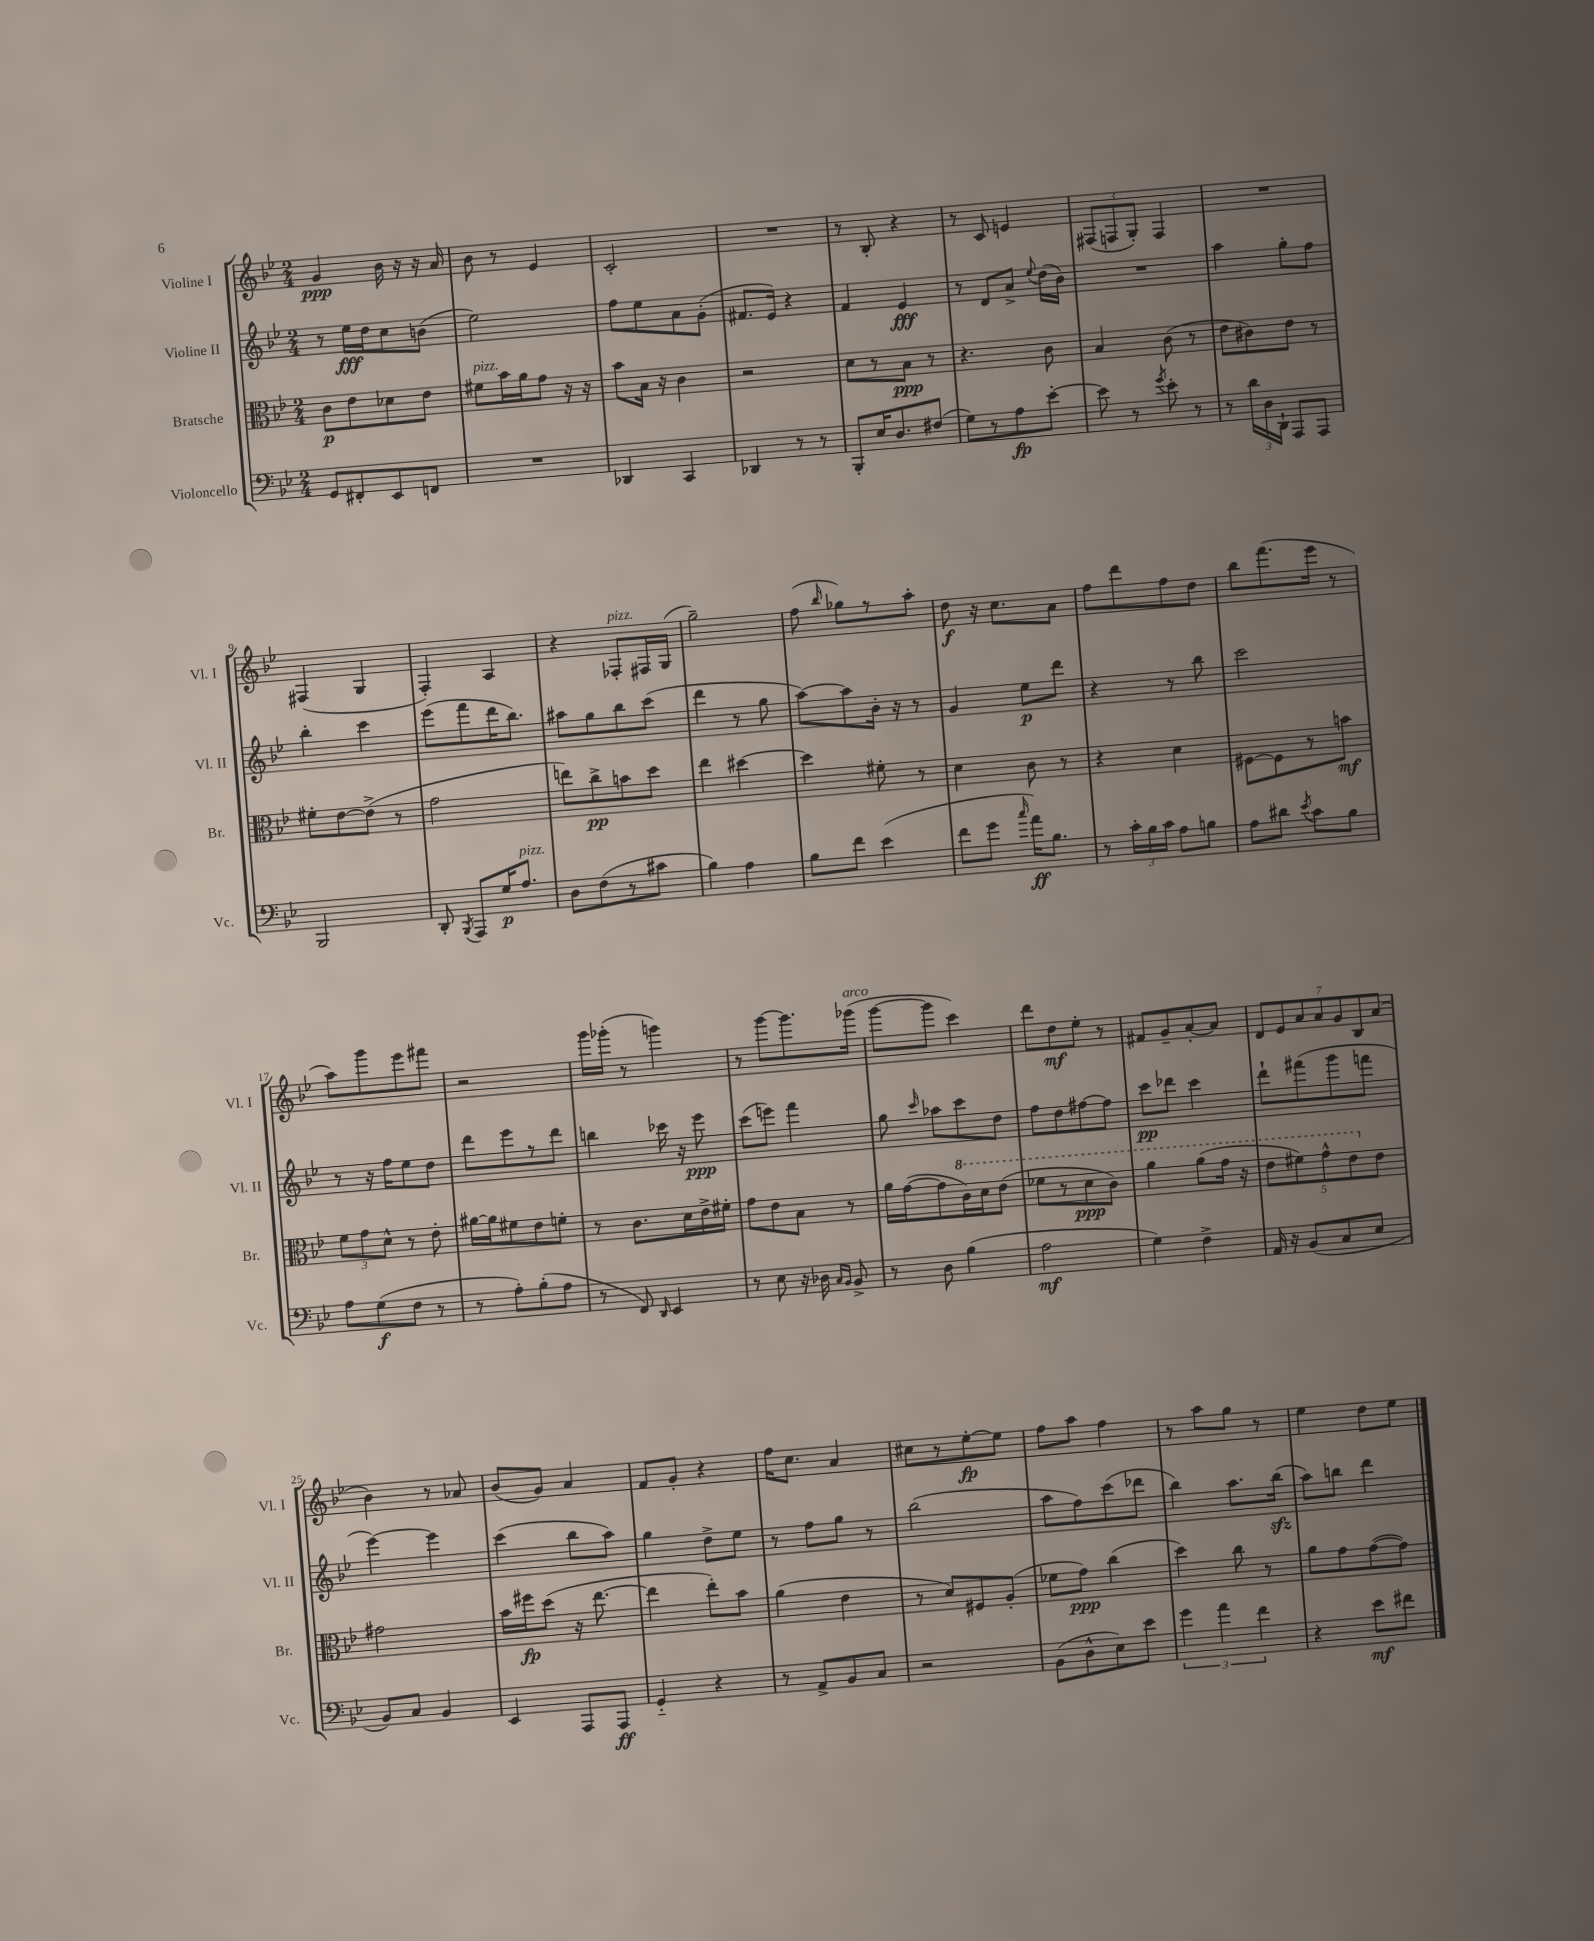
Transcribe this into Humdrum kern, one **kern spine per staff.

**kern	**dynam	**kern	**dynam	**kern	**dynam	**kern	**dynam
*part4	*part4	*part3	*part3	*part2	*part2	*part1	*part1
*staff4	*staff4	*staff3	*staff3	*staff2	*staff2	*staff1	*staff1
*I"Violoncello	*	*I"Bratsche	*	*I"Violine II	*	*I"Violine I	*
*I'Vc.	*	*I'Br.	*	*I'Vl. II	*	*I'Vl. I	*
*clefF4	*	*clefC3	*	*clefG2	*	*clefG2	*
*k[b-e-]	*	*k[b-e-]	*	*k[b-e-]	*	*k[b-e-]	*
*M2/4	*	*M2/4	*	*M2/4	*	*M2/4	*
=1	=1	=1	=1	=1	=1	=1	=1
8GG/L	.	8c\L	p	8r	.	4g/	ppp
8FF#X'/	.	8e-\	.	16ee-\LL	fff	.	.
.	.	.	.	16dd\J	.	.	.
8EE-/	.	8d-X\	.	8cc\	.	16b-\	.
.	.	.	.	.	.	16r	.
8FFn/J	.	8e-\J	.	(8bn\J	.	16r	.
.	.	.	.	.	.	16a/	.
=2	=2	=2	=2	=2	=2	=2	=2
!	!	!LO:TX:a:i:t=pizz.	!	!	!	!	!
2r	.	8f#X\L	.	2ee-\)	.	8b-\	.
.	.	16b-\L	.	.	.	8r	.
.	.	16a\J	.	.	.	.	.
.	.	8g\J	.	.	.	4e-/	.
.	.	16r	.	.	.	.	.
.	.	16r	.	.	.	.	.
=3	=3	=3	=3	=3	=3	=3	=3
4DD-X/	.	8b-\L	.	8ff\L	.	2c'/	.
.	.	16B-\Jk	.	8ee-\	.	.	.
.	.	16r	.	.	.	.	.
4CC/	.	4c\	.	8a\	.	.	.
.	.	.	.	(8g'\J	.	.	.
=4	=4	=4	=4	=4	=4	=4	=4
4DD-X/	.	2r	.	8.f#X/L	.	2r	.
.	.	.	.	16e-/Jk)	.	.	.
8r	.	.	.	4r	.	.	.
8r	.	.	.	.	.	.	.
=5	=5	=5	=5	=5	=5	=5	=5
8BBB-'/L	.	8d\L	.	4f/	.	8r	.
16E-/K	.	8r	.	.	.	8B-'/	.
8.D/	.	.	.	.	.	.	.
.	.	8B-\J	ppp	4e-/	fff	4r	.
(8F#X/J	.	8r	.	.	.	.	.
=6	=6	=6	=6	=6	=6	=6	=6
8G\L)	.	4.r	.	8r	.	8r	.
8r	.	.	.	8d/L	.	8c/	.
8A\	fp	.	.	8a^/J	.	4en/	.
.	.	.	.	8qqee-/	.	.	.
[8e-'\J	.	8c\	.	(16dd\LL	.	.	.
.	.	.	.	16b-\JJ)	.	.	.
=7	=7	=7	=7	=7	=7	=7	=7
8e-\]	.	4B-/	.	2r	.	(12F#X/L	.
.	.	.	.	.	.	12Fn/	.
8r	.	.	.	.	.	.	.
.	.	.	.	.	.	12G'/J)	.
8qg/	.	.	.	.	.	.	.
8e-'\	.	(8c\	.	.	.	4F/	.
8r	.	8r	.	.	.	.	.
=8	=8	=8	=8	=8	=8	=8	=8
8r	.	8e-\L	.	4aa\	.	2r	.
24d\LL	.	8c#X\)	.	.	.	.	.
24D\	.	.	.	.	.	.	.
24DD`\JJ	.	.	.	.	.	.	.
8AAA/L	.	8e-\J	.	8gg'\L	.	.	.
8AAA/J	.	8r	.	8ff\J	.	.	.
!!LO:LB:g=z
=9	=9	=9	=9	=9	=9	=9	=9
2BBB-/	.	8f#X'\L	.	4bb-'\	.	(4F#X/	.
.	.	[8e-\	.	.	.	.	.
.	.	(8e-^\J]	.	4ccc\	.	4G/	.
.	.	8r	.	.	.	.	.
=10	=10	=10	=10	=10	=10	=10	=10
8DD'/	.	2g\	.	(8eee-\L	.	4F'/)	.
8qBBB-/	.	.	.	.	.	.	.
8AAA/L	.	.	.	8fff\	.	.	.
16G/K	p	.	.	16ddd\K	.	4A/	.
!LO:TX:a:i:t=pizz.	!	!	!	!	!	!	!
8.A/J	.	.	.	8.bb-\J)	.	.	.
=11	=11	=11	=11	=11	=11	=11	=11
8D\L	.	8een\L)	.	8aa#X\L	.	4r	.
(8F\	.	8cc^\	pp	8gg\	.	.	.
!	!	!	!	!	!	!LO:TX:a:i:t=pizz.	!
8r	.	8bn\	.	8bb-\	.	8F-X'/L	.
8c#X\J	.	8dd\J	.	(8ccc\J	.	16F#X/L	.
.	.	.	.	.	.	(16G/JJ	.
=12	=12	=12	=12	=12	=12	=12	=12
4B-\)	.	4ee-\	.	4ddd\	.	2gg~\)	.
4A\	.	[4dd#X\	.	8r	.	.	.
.	.	.	.	8gg\	.	.	.
=13	=13	=13	=13	=13	=13	=13	=13
8B-\L	.	4dd#\]	.	[8aa\L)	.	(8ff\	.
.	.	.	.	.	.	16qqbb-/	.
8f\J	.	.	.	8aa\]	.	8gg-X\L)	.
(4e-\	.	8f#X'\	.	16b-'\Jk	.	8r	.
.	.	.	.	16r	.	.	.
.	.	8r	.	8r	.	8aa'\J	.
=14	=14	=14	=14	=14	=14	=14	=14
8f\L	.	4d\	.	4g/	.	8dd\	f
8g\J	.	.	.	.	.	16r	.
.	.	.	.	.	.	8.cc\L	.
16qqcc/	.	.	.	.	.	.	.
16a\KL)	ff	8c\	.	8ee-\L	p	.	.
8.B-\J	.	.	.	.	.	.	.
.	.	8r	.	8ddd\J	.	8a\J	.
=15	=15	=15	=15	=15	=15	=15	=15
8r	.	4r	.	4r	.	8ff\L	.
24c'\LL	.	.	.	.	.	8ddd\	.
24B-\	.	.	.	.	.	.	.
24c\JJ	.	.	.	.	.	.	.
8A\L	.	4d\	.	8r	.	8ff\	.
8Bn\J	.	.	.	8bb-\	.	8dd\J	.
=16	=16	=16	=16	=16	=16	=16	=16
8A\L	.	[8F#X\L	.	2ccc\	.	8bb-\L	.
8d#X\J	.	8F#\]	.	.	.	(8.fff\	.
8qe-/	.	.	.	.	.	.	.
8c\L	.	8r	.	.	.	.	.
.	.	.	.	.	.	16eee-\Jk	.
8B-\J	.	8bn\J	mf	.	.	8r	.
!!LO:LB:g=z
=17	=17	=17	=17	=17	=17	=17	=17
8A\L	.	12f\L	.	8r	.	8aa\L)	.
.	.	12g\	.	.	.	.	.
(8G\	f	.	.	16r	.	8ggg\	.
.	.	12d^^\J	.	.	.	.	.
.	.	.	.	16ff\KL	.	.	.
8F\J	.	8r	.	8ee-\	.	8eee-\	.
8r	.	8e-'\	.	8dd\J	.	8fff#X\J	.
=18	=18	=18	=18	=18	=18	=18	=18
8r	.	[16a#X\LL	.	8ddd\L	.	2r	.
.	.	16a#\J]	.	.	.	.	.
8A'\L)	.	8f#X\	.	8eee-\	.	.	.
(8B-'\	.	8e-\	.	8r	.	.	.
8A\J	.	8fn'\J	.	8ddd\J	.	.	.
=19	=19	=19	=19	=19	=19	=19	=19
8r	.	8r	.	4bbn\	.	16ggg\LL	.
.	.	.	.	.	.	(16ggg-X'\JJ	.
8FF/)	.	8.c\L	.	.	.	8r	.
16qqDD/	.	.	.	.	.	.	.
4EE-/	.	.	.	16ccc-X\	.	4gggn\)	.
.	.	16d\L	.	16r	.	.	.
.	.	16e-^\	.	8eee-\	ppp	.	.
.	.	16f#X'\JJ	.	.	.	.	.
=20	=20	=20	=20	=20	=20	=20	=20
8r	.	8g\L	.	(8ccc\L	.	8r	.
8E-\	.	8e-\	.	8eeen\J)	.	[8ggg\L	.
16r	.	8B-\J	.	4fff\	.	8.ggg\]	.
16D-X\	.	.	.	.	.	.	.
16qqC/LL	.	.	.	.	.	.	.
16qqBB-/JJ	.	.	.	.	.	.	.
8BB-^/	.	8r	.	.	.	.	.
!	!	!	!	!	!	!LO:TX:a:i:t=arco	!
.	.	.	.	.	.	(16ggg-X\Jk	.
=21	=21	=21	=21	=21	=21	=21	=21
8r	.	16a\LL	.	8gg\	.	[8ggg\L	.
.	.	([16g\J	.	.	.	.	.
.	.	.	.	16qqccc/	.	.	.
8D\	.	8g\]	.	8aa-X\L	.	8ggg\J]	.
*	*	*8va	*	*	*	*	*
(4B-\	.	16cc\L)	.	8ccc\	.	4ccc\)	.
.	.	16dd\J	.	.	.	.	.
.	.	(8ee-\J	.	8dd\J	.	.	.
=22	=22	=22	=22	=22	=22	=22	=22
2A\	mf	8ff-X\L	.	8ff\L	.	8ddd\L	.
.	.	8r	.	8dd\	.	8dd\	mf
.	.	8dd\	ppp	[8ff#X\	.	8ee-'\J	.
.	.	8cc\J)	.	8ff#\J]	.	8r	.
=23	=23	=23	=23	=23	=23	=23	=23
4G\)	.	4aa\	.	8ccc\L	pp	8f#X/L	.
.	.	.	.	8ddd-X\J	.	8g~/	.
4F^\	.	(8aa\L	.	4ccc\	.	[8a'/	.
.	.	16gg\Jk	.	.	.	8a/J]	.
.	.	16r	.	.	.	.	.
=24	=24	=24	=24	=24	=24	=24	=24
16AA/	.	10ee-\L	.	8ddd`\L	.	14d/L	.
16r	.	.	.	.	.	.	.
.	.	.	.	.	.	14e-/	.
.	.	10ff#X\)	.	.	.	.	.
(8BB-/L	.	.	.	(8fff#X\	.	.	.
.	.	.	.	.	.	14a/	.
.	.	10gg^^\	.	.	.	.	.
.	.	.	.	.	.	14a/	.
8C/	.	.	.	8ggg\	.	.	.
.	.	.	.	.	.	14g/	.
.	.	10ee-\	.	.	.	.	.
.	.	.	.	.	.	14B-/	.
8E-/J	.	.	.	8fffn\J	.	.	.
*	*	*X8va	*	*	*	*	*
.	.	10e-\J	.	.	.	.	.
.	.	.	.	.	.	(14a/J	.
!!LO:LB:g=z
=25	=25	=25	=25	=25	=25	=25	=25
8BB-/L)	.	2g#X\	.	[4eee-\)	.	4b-\)	.
8C/J	.	.	.	.	.	.	.
4BB-/	.	.	.	4eee-\]	.	8r	.
.	.	.	.	.	.	8a-X/	.
=26	=26	=26	=26	=26	=26	=26	=26
4EE-/	.	16b-\LL	.	(4ccc\	.	(8b-/L	.
.	.	16ff#X\J	fp	.	.	.	.
.	.	(8dd\J	.	.	.	8g/J)	.
8AAA/L	.	16r	.	8bb-\L	.	4a/	.
.	.	[8.ee-\	.	.	.	.	.
8AAA/J	ff	.	.	8aa\J)	.	.	.
=27	=27	=27	=27	=27	=27	=27	=27
4GG/	.	4ee-\]	.	4gg\	.	8f/L	.
.	.	.	.	.	.	8g'/J	.
4r	.	8ee-'\L)	.	8dd^\L	.	4r	.
.	.	8b-\J	.	8ee-\J	.	.	.
=28	=28	=28	=28	=28	=28	=28	=28
8r	.	(4a\	.	8r	.	16ff\KL	.
.	.	.	.	.	.	8.cc\J	.
8AA^/L	.	.	.	8ff\L	.	.	.
8BB-/	.	4e-\	.	8gg\J	.	4a/	.
8C/J	.	.	.	8r	.	.	.
=29	=29	=29	=29	=29	=29	=29	=29
2r	.	8r	.	(2bb-\	.	8cc#X\L	.
.	.	8d/L)	.	.	.	8r	.
.	.	8F#X/	.	.	.	[8ee-'\	fp
.	.	(8A'/J	.	.	.	8ee-\J]	.
=30	=30	=30	=30	=30	=30	=30	=30
(8BB-\L	.	8f-X\L	.	8aa\L	.	8ff\L	.
8D^^\	.	8g\J)	ppp	8ff\)	.	8aa\J	.
8E-\)	.	(4cc\	.	(8ccc\	.	4ff\	.
8e-\J	.	.	.	8ddd-X\J	.	.	.
=31	=31	=31	=31	=31	=31	=31	=31
6g\	.	4dd\)	.	4bb-\)	.	8r	.
.	.	.	.	.	.	8aa\L	.
6a\	.	.	.	.	.	.	.
.	.	8cc\	.	8.aa\L	.	8gg\J	.
6f\	.	.	.	.	.	.	.
.	.	8r	.	.	.	8r	.
.	.	.	.	(16bb-zz\Jk	.	.	.
=32	=32	=32	=32	=32	=32	=32	=32
4r	.	8a\L	.	8aa\L)	.	4ee-\	.
.	.	8g\	.	8bbn\J	.	.	.
8e-\L	mf	([8g\	.	4ddd\	.	8dd\L	.
8f#X\J	.	8g\J])	.	.	.	8ee-\J	.
==	==	==	==	==	==	==	==
*-	*-	*-	*-	*-	*-	*-	*-
